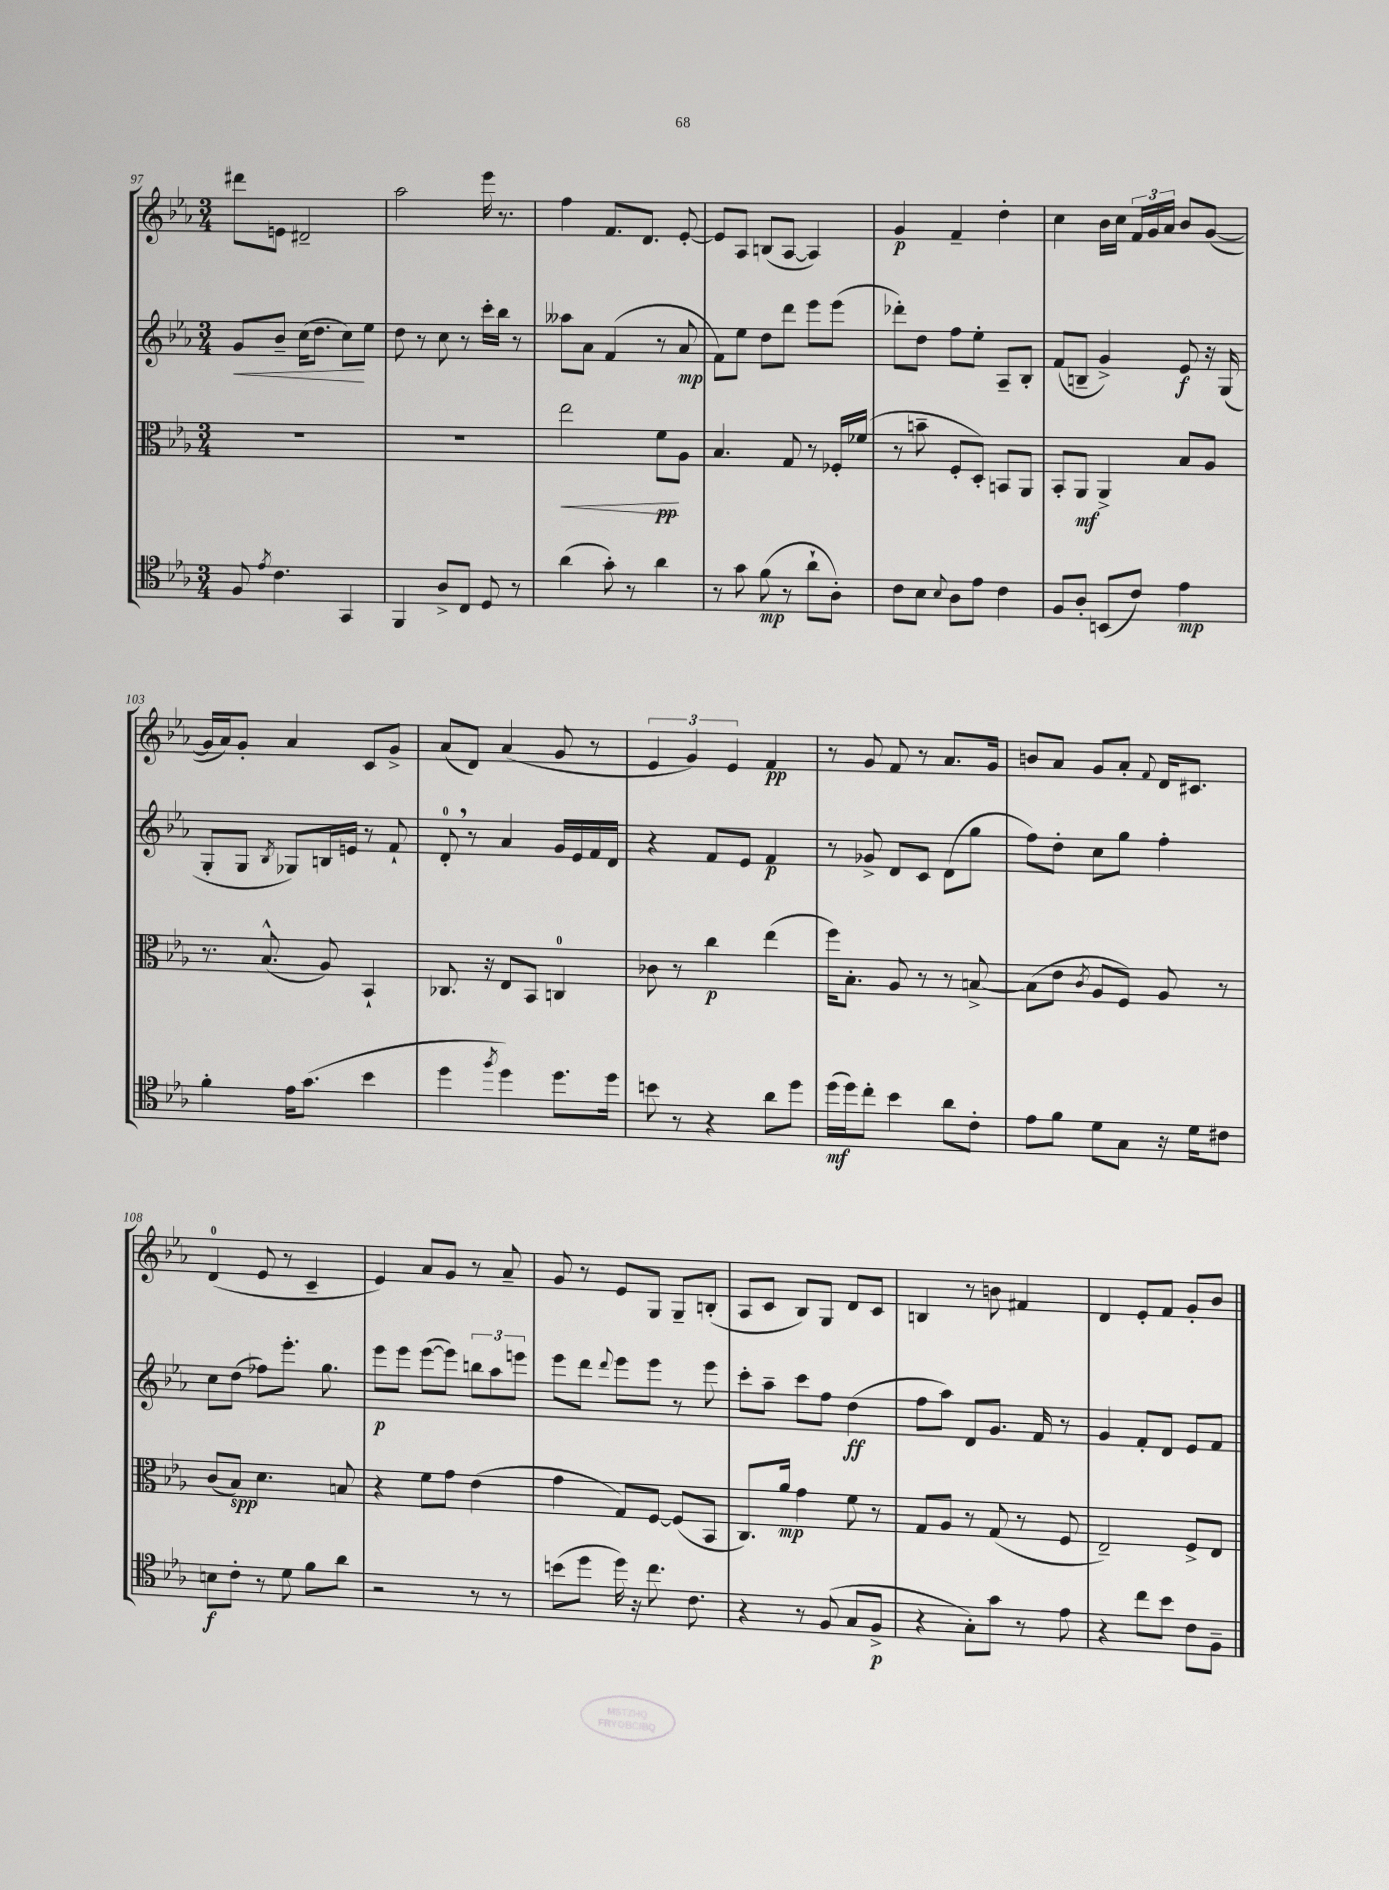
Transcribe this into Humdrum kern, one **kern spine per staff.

**kern	**dynam	**kern	**dynam	**kern	**dynam	**kern	**dynam
*part4	*part4	*part3	*part3	*part2	*part2	*part1	*part1
*staff4	*staff4	*staff3	*staff3	*staff2	*staff2	*staff1	*staff1
*clefC4	*	*clefC3	*	*clefG2	*	*clefG2	*
*k[b-e-a-]	*	*k[b-e-a-]	*	*k[b-e-a-]	*	*k[b-e-a-]	*
*M3/4	*	*M3/4	*	*M3/4	*	*M3/4	*
=97	=97	=97	=97	=97	=97	=97	=97
!	!	!	!	!	!LO:HP:b	!	!
8F/	.	2.r	.	8g/L	<	8ddd#X\L	.
8qe-/	.	.	.	.	.	.	.
4.c\	.	.	.	8b-~/J	.	8en\J	.
.	.	.	.	(16cc\KL	.	2d#X~/	.
.	.	.	.	8.dd\J	.	.	.
4GG/	.	.	.	8cc\L)	.	.	.
.	.	.	.	8ee-\J	[	.	.
=98	=98	=98	=98	=98	=98	=98	=98
4FF/	.	2.r	.	8dd\	.	2aa-\	.
.	.	.	.	8r	.	.	.
8A-^/L	.	.	.	8cc\	.	.	.
8C/J	.	.	.	8r	.	.	.
8D/	.	.	.	16ccc'\LL	.	16eee-\	.
.	.	.	.	16bb-\JJ	.	8.r	.
8r	.	.	.	8r	.	.	.
=99	=99	=99	=99	=99	=99	=99	=99
!	!	!	!LO:HP:b	!	!	!	!
(4a-\	.	2ee-\	<	8aa--X\L	.	4ff\	.
.	.	.	.	8a-\J	.	.	.
8g'\)	.	.	.	(4f/	.	8.f/L	.
8r	.	.	.	.	.	.	.
.	.	.	.	.	.	8.d/J	.
4a-\	.	8f\L	pp	8r	.	.	.
.	.	8A-\J	[	8a-/	mp	[8e-'/	.
=100	=100	=100	=100	=100	=100	=100	=100
8r	.	4.B-/	.	8f\L)	.	8e-/L]	.
8g\	.	.	.	8ee-\J	.	8A-/J	.
(8f\	mp	.	.	8dd\L	.	(8Bn/L	.
8r	.	8G/	.	8ddd\J	.	[8A-/J	.
8a-`\L	.	8r	.	8eee-\L	.	4A-/])	.
8A-'\J)	.	16F-X'/LL	.	(8eee-\J	.	.	.
.	.	(16f-X/JJ	.	.	.	.	.
=101	=101	=101	=101	=101	=101	=101	=101
8c\L	.	8r	.	8ddd-X'\L)	.	4g/	p
8B-\J	.	8bn~\	.	8dd\J	.	.	.
8qqB-/	.	.	.	.	.	.	.
8A-\L	.	8F'/L	.	8ff\L	.	4f~/	.
8e-\J	.	8D'/J)	.	8ee-'\J	.	.	.
4c\	.	8BBn/L	.	8A-~/L	.	4dd'\	.
.	.	8AA-/J	.	8B-'/J	.	.	.
=102	=102	=102	=102	=102	=102	=102	=102
8F/L	.	8BB-'/L	.	(8f/L	.	4cc\	.
8A-'/J	.	8AA-/J	mf	8Bn~/J	.	.	.
(8BBn/L	.	4AA-^/	.	4g^/)	.	16b-\LL	.
.	.	.	.	.	.	16cc\JJ	.
8c/J)	.	.	.	.	.	24f/LL	.
.	.	.	.	.	.	24g/	.
.	.	.	.	.	.	24a-/JJ	.
4e-\	mp	8B-/L	.	8e-/	f	8b-/L	.
.	.	8A-/J	.	16r	.	([8g/J	.
.	.	.	.	(16G/	.	.	.
!!LO:LB:g=z
=103	=103	=103	=103	=103	=103	=103	=103
4f'\	.	8.r	.	8G'/L	.	16g/LL]	.
.	.	.	.	.	.	16a-/J)	.
.	.	.	.	8G/J	.	8g'/J	.
.	.	(8.B-^^/	.	.	.	.	.
.	.	.	.	8qB-/	.	.	.
16e-\KL	.	.	.	8G-X/L)	.	4a-/	.
(8.g\J	.	.	.	.	.	.	.
.	.	8A-/)	.	16Bn/L	.	.	.
.	.	.	.	16en/JJ	.	.	.
4b-\	.	4BB-`/	.	8r	.	8c/L	.
.	.	.	.	8f`/	.	8g^/J	.
=104	=104	=104	=104	=104	=104	=104	=104
4dd\	.	8.C-X/	.	8d',/	.	(8a-/L	.
.	.	.	.	8r	.	8d/J)	.
.	.	16r	.	.	.	.	.
8qff/	.	.	.	.	.	.	.
4dd\)	.	8E-/L	.	4a-/	.	(4a-/	.
.	.	8BB-/J	.	.	.	.	.
8.dd\L	.	4Cn/	.	16g/LL	.	8g/	.
.	.	.	.	16e-/	.	.	.
.	.	.	.	16f/	.	8r	.
16dd\Jk	.	.	.	16d/JJ	.	.	.
=105	=105	=105	=105	=105	=105	=105	=105
8bn\	.	8c-X\	.	4r	.	6e-/	.
8r	.	8r	.	.	.	.	.
.	.	.	.	.	.	6g/)	.
4r	.	4cc\	p	8f/L	.	.	.
.	.	.	.	.	.	6e-/	.
.	.	.	.	8e-/J	.	.	.
8a-\L	.	(4ee-\	.	4f/	p	4f/	pp
8dd\J	.	.	.	.	.	.	.
=106	=106	=106	=106	=106	=106	=106	=106
(16dd\LL	mf	16ff\KL)	.	8r	.	8r	.
16dd\J)	.	8.B-'\J	.	.	.	.	.
8cc'\J	.	.	.	8g-X^/	.	8g/	.
4b-\	.	8A-/	.	8d/L	.	8f/	.
.	.	8r	.	8c/J	.	8r	.
8a-\L	.	8r	.	(8d\L	.	8.a-/L	.
8c'\J	.	[8Bn^/	.	8gg\J	.	.	.
.	.	.	.	.	.	16g/Jk	.
=107	=107	=107	=107	=107	=107	=107	=107
8e-\L	.	(8B\L]	.	8ff\L)	.	8bn/L	.
8f\J	.	8e-\J	.	8dd'\J	.	8a-/J	.
.	.	8qc/	.	.	.	.	.
8d\L	.	8A-/L	.	8cc\L	.	8g/L	.
8G\J	.	8F/J)	.	8gg\J	.	8a-'/J	.
.	.	.	.	.	.	8qqf/	.
16r	.	8A-/	.	4ff'\	.	16d/KL	.
16d\KL	.	.	.	.	.	8.c#X/J	.
8c#X\J	.	8r	.	.	.	.	.
!!LO:LB:g=z
=108	=108	=108	=108	=108	=108	=108	=108
8Bn\L	f	(8c/L	.	8cc\L	.	(4d/	.
8c'\J	.	8B-/J)	spp	(8dd\J	.	.	.
8r	.	4.d\	.	8ff-X\L)	.	8e-/	.
8d\	.	.	.	8.eee-'\J	.	8r	.
8f\L	.	.	.	.	.	4c~/	.
.	.	.	.	8.gg\	.	.	.
8a-\J	.	8Bn/	.	.	.	.	.
=109	=109	=109	=109	=109	=109	=109	=109
2r	.	4r	.	8eee-\L	p	4e-/)	.
.	.	.	.	8eee-\J	.	.	.
.	.	8f\L	.	([8eee-\L	.	8a-/L	.
.	.	8g\J	.	8eee-\J])	.	8g/J	.
8r	.	(4e-\	.	12bbn\L	.	8r	.
.	.	.	.	12aa-\	.	.	.
8r	.	.	.	.	.	8a-~/	.
.	.	.	.	12eeen\J	.	.	.
=110	=110	=110	=110	=110	=110	=110	=110
(8bn\L	.	4g\	.	8eee-\L	.	8g/	.
8dd\J	.	.	.	8ddd\J	.	8r	.
.	.	.	.	8qqddd/	.	.	.
16dd\)	.	8G/L)	.	8eee-\L	.	8e-/L	.
16r	.	.	.	.	.	.	.
8.cc\	.	[8F/J	.	8eee-\J	.	8G/J	.
.	.	(8F/L]	.	8r	.	8G~/L	.
8.c\	.	.	.	.	.	.	.
.	.	8BB-/J	.	8eee-\	.	(8Bn'/J	.
=111	=111	=111	=111	=111	=111	=111	=111
4r	.	8.C/L)	.	8ccc'\L	.	8A-/L	.
.	.	.	.	8aa-~\J	.	8c/J	.
.	.	16a-/Jk	mp	.	.	.	.
8r	.	4g\	.	8ccc\L	.	8B-/L)	.
(8F/	.	.	.	8ff\J	.	8G/J	.
8G/L	.	8f\	.	(4dd\	ff	8d/L	.
8F^/J	p	8r	.	.	.	8c/J	.
=112	=112	=112	=112	=112	=112	=112	=112
4r	.	8G/L	.	8ff\L	.	4Bn/	.
.	.	8A-/J	.	8aa-\J)	.	.	.
8G'\L)	.	8r	.	8d/L	.	8r	.
8g\J	.	(8G/	.	8.g/J	.	8bn\	.
8r	.	8r	.	.	.	4f#X/	.
.	.	.	.	16f/	.	.	.
8e-\	.	8F/	.	8r	.	.	.
=113	=113	=113	=113	=113	=113	=113	=113
4r	.	2E-~/)	.	4g/	.	4d/	.
8cc\L	.	.	.	8f'/L	.	8e-'/L	.
8b-\J	.	.	.	8d/J	.	8f/J	.
8c\L	.	8F^/L	.	8e-/L	.	8g'/L	.
8F~\J	.	8E-/J	.	8f/J	.	8b-/J	.
==	==	==	==	==	==	==	==
*-	*-	*-	*-	*-	*-	*-	*-
